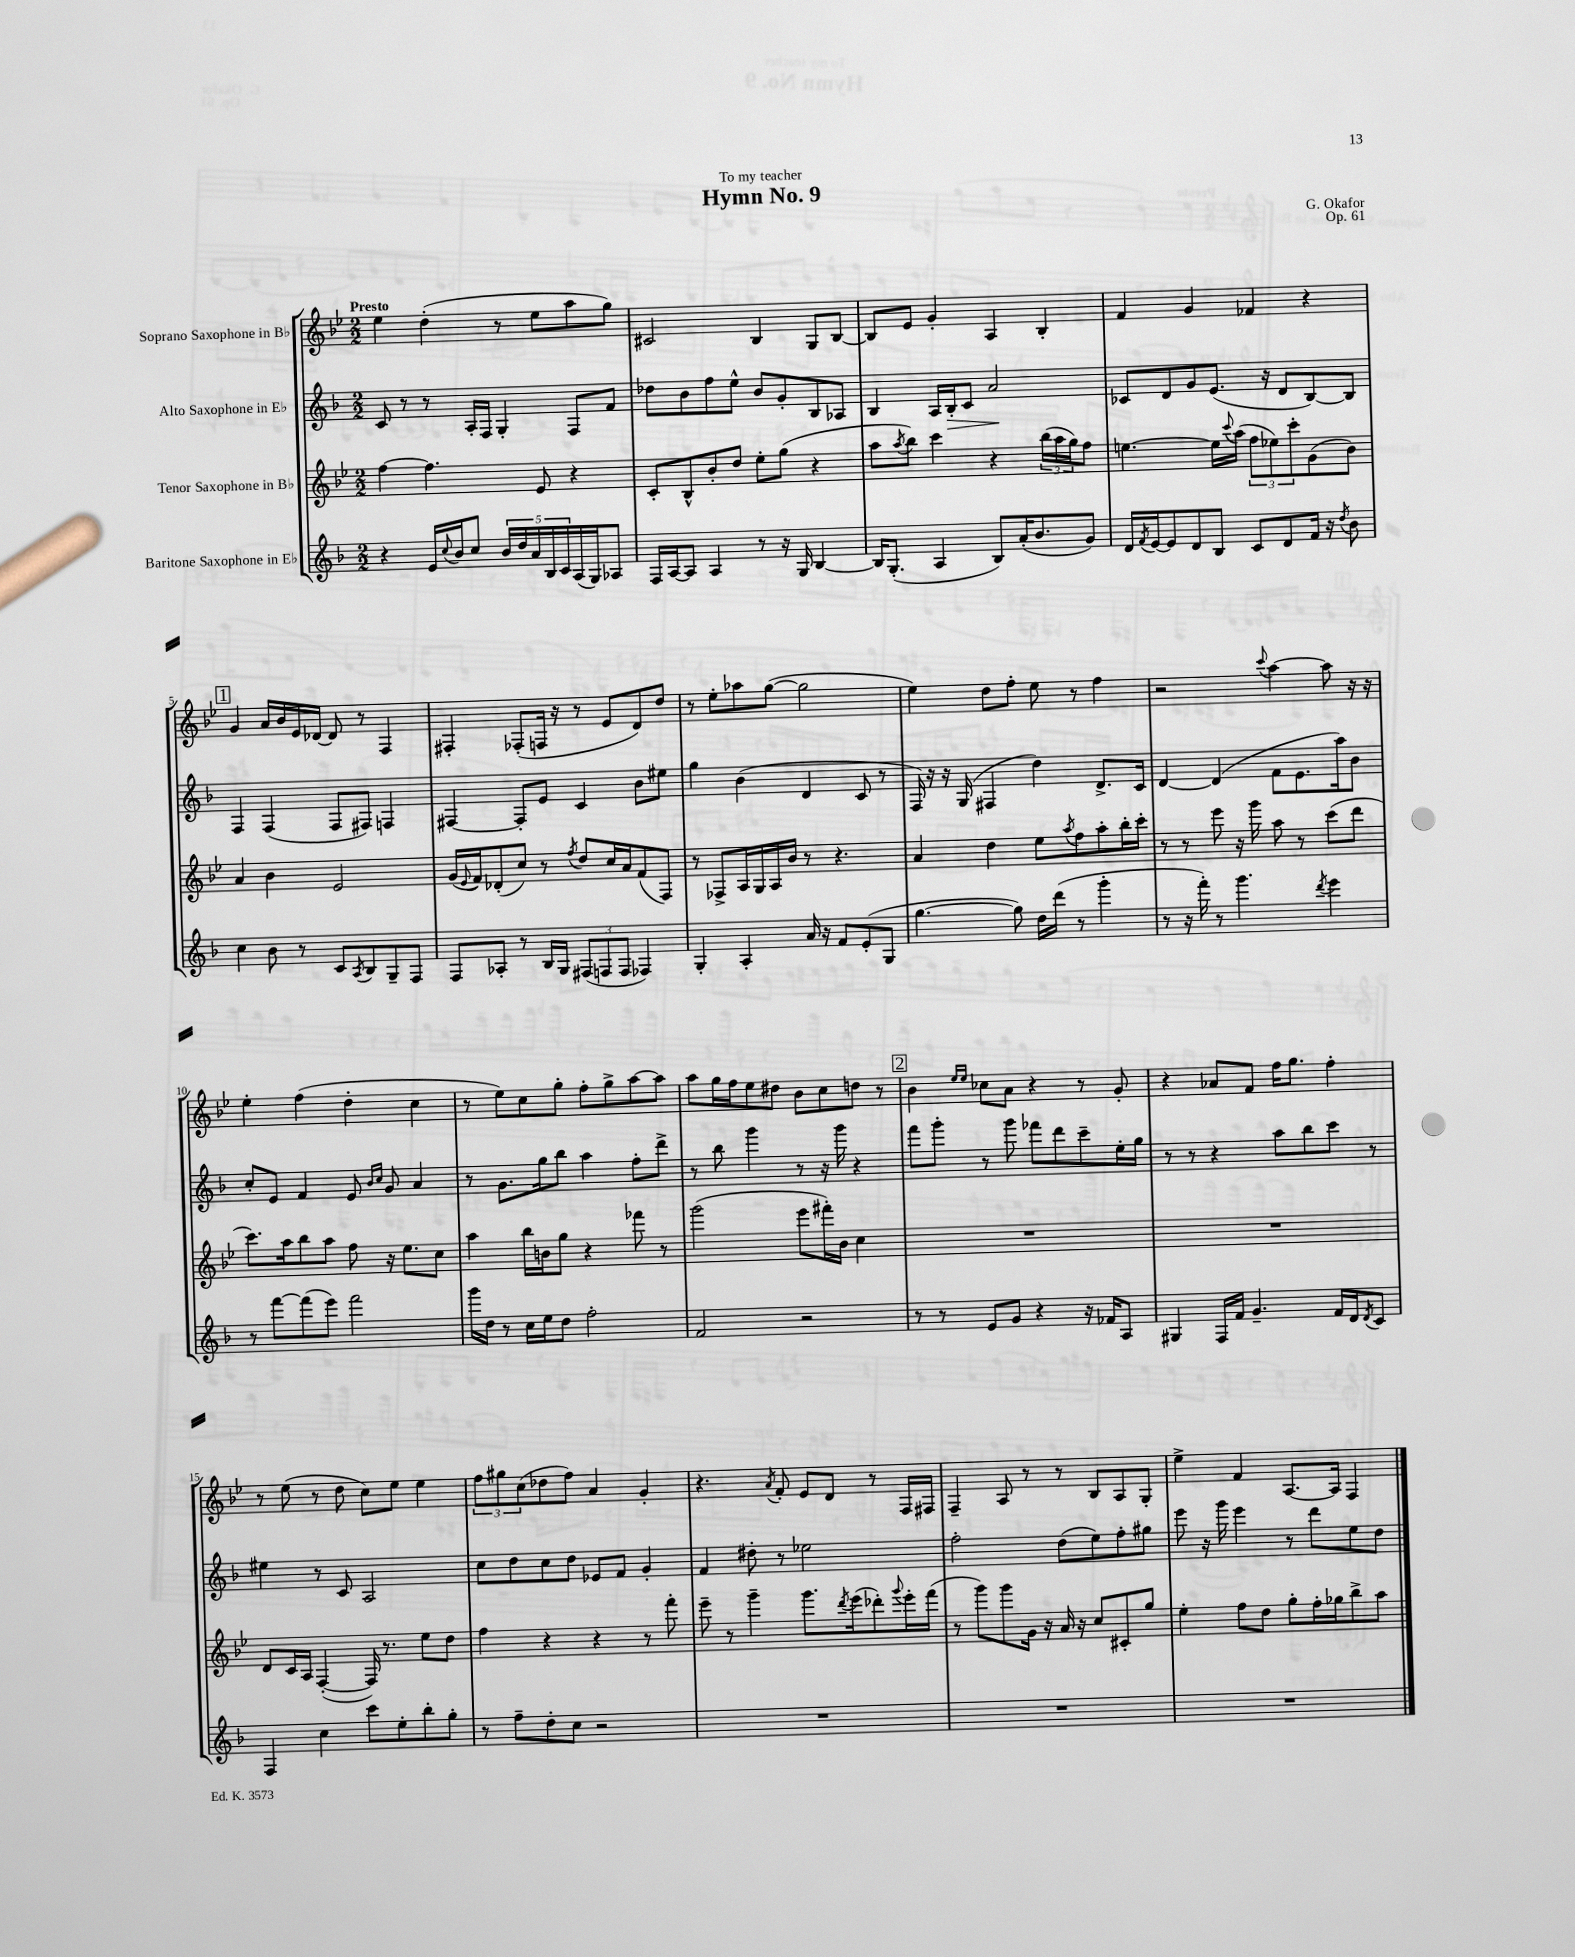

**kern	**kern	**kern	**kern
*staff4	*staff3	*staff2	*staff1
*clefG2	*clefG2	*clefG2	*clefG2
*k[b-]	*k[b-e-]	*k[b-]	*k[b-e-]
*M2/2	*M2/2	*M2/2	*M2/2
4r	[4ff\	8c/	4ee-\
.	.	8r	.
16e/LL	4.ff\]	8r	(4dd'\
8qqcc/	.	.	.
16b-/J	.	.	.
8cc/J	.	16A'/LL	.
.	.	16F/JJ	.
20b-/LL	.	4G'/	8r
20dd/	.	.	.
20a/	.	.	.
.	8e-/	.	8ee-\L
20B-/	.	.	.
20c/	.	.	.
(16A/	4r	8F/L	8aa\
16G/J)	.	.	.
8A-/J	.	8f/J	8gg\J)
=	=	=	=
16F/LL	8c'/L	8dd-\L	2c#/
[16A/J	.	.	.
8A/]J	8B-^^/	8b-\	.
4A/	8b-'/	8ff\	.
.	8dd/J	8ee^^\J	.
8r	8ee-'\L	8b-/L	4B-/
16r	(8gg\J	8g'/	.
16G/	.	.	.
[4B-/	4r	8B-/	8G/L
.	.	8A-/J	[8B-/J
=	=	=	=
16B-/]LK	8aa\L	4B-/	8B-/]L
(8.G'/J	.	.	.
.	8qaa/	.	.
.	8bb-\J)	.	8e-/J
4A/	4ccc\	16A/LL	4g'/
.	.	16B-'/J	.
.	.	8c/J	.
8B-/L)	4r	2a/	4A/
(16a'/K	.	.	.
8.b-/	.	.	.
.	(24bb-\LL	.	4B-'/
.	24aa\	.	.
.	24gg\J)	.	.
8g/J)	8ff\J	.	.
=	=	=	=
16d/LL	[4.ee\	8c-/L	4f/
8qf/	.	.	.
[16e/J	.	.	.
8e/]	.	8d/	.
8d/	.	8g/	4g/
8B-/J	16ee\]LL	(8.e/J	.
.	8qqccc/	.	.
.	(16aa\JJ	.	.
8c/L	12ff\L	.	4f-/
.	.	16r	.
.	12ee-\)	.	.
8d/	.	8d/L	.
.	12ccc'\	.	.
16f/Jk	(8g\	[8B-/)	4r
16r	.	.	.
8qdd/	.	.	.
8b-\	8b-\J)	8B-/]J	.
=	=	=	=
4cc\	4a/	4F/	4g/
8b-\	4b-\	(4F/	16a/LL
.	.	.	16b-/
8r	.	.	16e-/
.	.	.	[16d-/JJ
8c/L	2e-/	8F/L	8d-/]
8qA/	.	.	.
8B-/	.	8F#/J)	8r
8G~/	.	4F/	4F/
8F/J	.	.	.
=	=	=	=
8F/L	(16g/LL	[4F#/	4F#'/
.	8qqe-/	.	.
.	16f/J)	.	.
8A-'/J	(8d-'/	.	.
8r	8cc/J)	8F#'/]L	(8F-'/L
16B-/LL	8r	8e/J	16F/Jk
16G/JJ	.	.	16r
.	8qff/	.	.
(12F#/L	8dd/L	4c/	8r
12F/	.	.	.
.	16cc/L	.	8e-/L
12F/J	.	.	.
.	16a/J	.	.
4F-/)	(8f/	8b-\L	8d/)
.	8F/J)	8ee#\J	8dd/J
=	=	=	=
4G'/	8r	4gg\	8r
.	8F-^/L	.	8ee-'\L
4A'/	16A/L	(4b-\	8aa-\
.	16G/	.	.
.	16A/	.	([8gg\J
.	16b-/JJ	.	.
16a/	8r	4d/	2gg\]
16r	.	.	.
8f/L	4.r	.	.
(8e'/	.	8c/	.
8G/J	.	8r	.
=	=	=	=
[4.gg\	4a/	16F/)	4ee-\)
.	.	16r	.
.	.	16r	.
.	.	(16G/	.
.	4dd\	4F#/	8dd\L
8gg\])	.	.	8ff'\J
16dd\LL	8ee-\L	4dd\)	8ee-\
(16ddd\JJ	.	.	.
.	8qaa/	.	.
8r	8ff\	.	8r
4ggg'\	8aa'\	8.d^/L	4ff\
.	16bb-'\L	.	.
.	16ccc'\JJ	16c/Jk	.
=	=	=	=
8r	8r	[4d/	2r
16r	8r	.	.
16fff'\)	.	.	.
8r	8eee-\	(4d/]	.
4.ggg\	16r	.	.
.	16ggg\	.	.
.	.	.	8qqccc/
.	8aa\	8f\L	[4aa\
.	8r	8.e\	.
8qddd/	.	.	.
4eee\	(8ccc\L	.	8aa\]
.	.	16aa\k)	.
.	8ddd\J	8b-\J	16r
.	.	.	16r
=	=	=	=
8r	8.ccc\L)	8cc'/L	4ee-'\
[8fff\L	.	8e/J	.
.	16aa\k	.	.
(8fff\]	8bb-\	4f/	(4ff\
8eee\J)	8aa\J	.	.
2fff\	8ff\	8e/	4dd'\
.	.	16qqb-/LL	.
.	.	16qqcc/JJ	.
.	16r	8g/	.
.	8.ee-\L	.	.
.	.	4a/	4cc\
.	8cc\J	.	.
=	=	=	=
16ggg\LL	4aa\	8r	8r
16dd\JJ	.	.	.
8r	.	8.g\L	8ee-\L)
16cc\LL	16bb-\LL	.	8cc\
16ee\J	16b\J	16gg\k	.
8dd\J	8gg\J	8bb-\J	8gg'\J
2ff'\	4r	4aa\	8ff'\L
.	.	.	8gg^\
.	8fff-\	8ff'\L	[8aa\
.	8r	8ddd^\J	8aa\]J
=	=	=	=
2f/	(2ggg\	8r	8aa\L
.	.	8bb-\	16gg\L
.	.	.	16ff\J
.	.	4ggg\	8ee-\
.	.	.	8dd#\J
2r	8eee-\L	8r	8b-\L
.	16fff#'\L)	16r	8cc\
.	16b-\JJ	16ggg\	.
.	4cc\	4r	8dd\J
.	.	.	8r
=	=	=	=
8r	1r	8fff\L	4b-\
8r	.	8ggg'\J	.
.	.	.	16qqee-/LL
.	.	.	16qqee-/JJ
8e/L	.	8r	8cc-\L
8g/J	.	8ggg\	8a\J
4r	.	8fff-\L	4r
.	.	8ddd\	.
16r	.	8ccc~\	8r
16f-/LK	.	.	.
8A/J	.	16ee'\L	8g'/
.	.	16gg\JJ	.
=	=	=	=
4G#/	1r	8r	4r
.	.	8r	.
16F/LL	.	4r	8a-/L
16f/JJ	.	.	.
4.g~/	.	.	8f/J
.	.	8aa\L	16ff\LK
.	.	.	8.gg\J
.	.	8bb-\	.
16f/LL	.	8ccc\J	4ff'\
16d/J	.	.	.
8qd/	.	.	.
8c/J	.	8r	.
=	=	=	=
4F/	8d/L	4ee#\	8r
.	16c/L	.	(8ee-\
.	16A/JJ	.	.
4cc\	([4F'/	8r	8r
.	.	8c/	8dd\
8ccc\L	16F/])	2A/	8cc\L)
.	8.r	.	.
8ee'\	.	.	8ee-\J
8bb-'\	8ee-\L	.	4ee-\
8gg'\J	8dd\J	.	.
=	=	=	=
8r	4ff\	8cc\L	12ff\L
.	.	.	12gg#\
8ff~\L	.	8dd\	.
.	.	.	(12cc\
8dd'\	4r	8cc\	8dd-\
8cc\J	.	8dd\J	8ff\J)
2r	4r	8e-/L	4a/
.	.	8f/J	.
.	8r	4g'/	4g'/
.	8fff'\	.	.
=	=	=	=
1r	8eee-~\	4f/	4.r
.	8r	.	.
.	4ggg~\	8dd#'\	.
.	.	.	8qa/
.	.	8r	8f'/
.	8.ggg\L	2ee-\	8e-/L
.	.	.	8d/J
.	8qddd/	.	.
.	(16eee-\k	.	.
.	8ddd-'\)	.	8r
.	8qqggg/	.	.
.	16eee-'\L	.	16F/LL
.	(16fff\JJ	.	16F#/JJ
=	=	=	=
1r	8r	2ff'\	4F~/
.	8ggg\L)	.	.
.	8ggg\	.	8A/
.	16g\Jk	.	8r
.	16r	.	.
.	16a/	(8dd\L	8r
.	16r	.	.
.	8cc/L	8ee\)	8B-/L
.	8c#'/	8ff'\	8A/
.	8gg/J	8gg#\J	8G'/J
=	=	=	=
1r	4ee-'\	8eee\	4ee-^\
.	.	16r	.
.	.	16ggg\	.
.	8ff\L	4eee\	4f/
.	8dd\J	.	.
.	8gg'\L	8r	[8.A/L
.	16ff'\L	8ddd\L	.
.	16gg-\J	.	16A/]Jk
.	8bb-^\	8ee\	4F/
.	8aa\J	8dd\J	.
==	==	==	==
*-	*-	*-	*-
